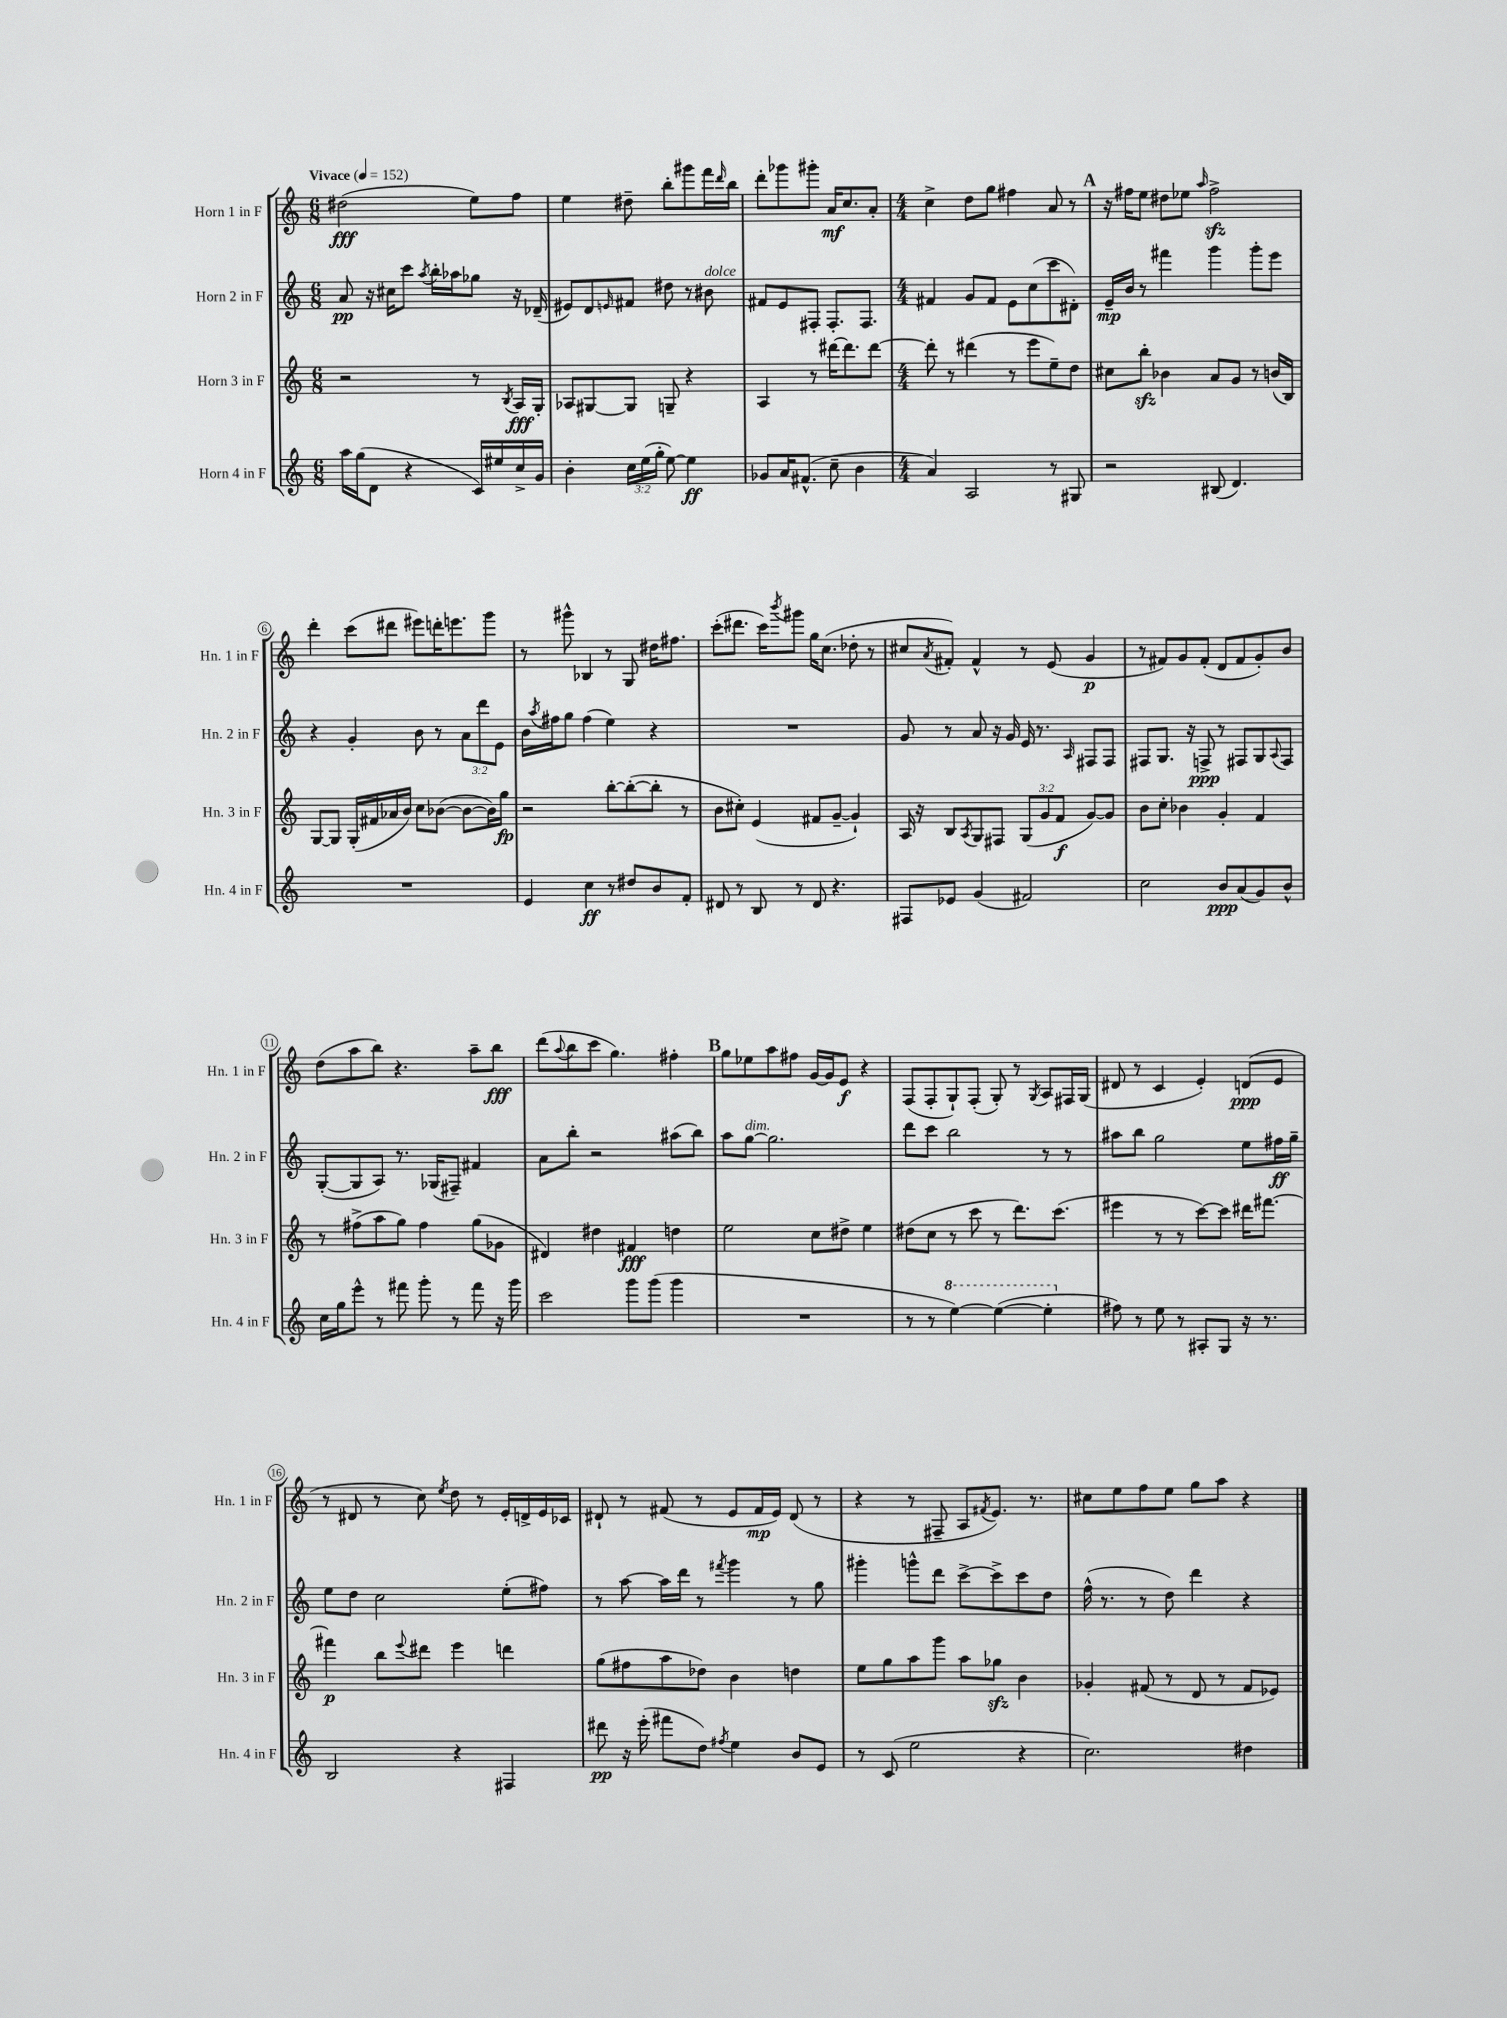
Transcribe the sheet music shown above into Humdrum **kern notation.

**kern	**dynam	**kern	**dynam	**kern	**dynam	**kern	**dynam
*part4	*part4	*part3	*part3	*part2	*part2	*part1	*part1
*staff4	*staff4	*staff3	*staff3	*staff2	*staff2	*staff1	*staff1
*I"Horn 4 in F	*	*I"Horn 3 in F	*	*I"Horn 2 in F	*	*I"Horn 1 in F	*
*I'Hn. 4 in F	*	*I'Hn. 3 in F	*	*I'Hn. 2 in F	*	*I'Hn. 1 in F	*
*clefG2	*	*clefG2	*	*clefG2	*	*clefG2	*
*k[]	*	*k[]	*	*k[]	*	*k[]	*
*M6/8	*	*M6/8	*	*M6/8	*	*M6/8	*
*MM152	*	*MM152	*	*MM152	*	*MM152	*
=1	=1	=1	=1	=1	=1	=1	=1
!	!	!	!	!	!	!LO:TX:a:B:t=Vivace	!
16aa\LL	.	2r	.	8a/	pp	(2dd#X\	fff
(16gg\J	.	.	.	.	.	.	.
8d\J	.	.	.	16r	.	.	.
.	.	.	.	16cc#X\KL	.	.	.
4r	.	.	.	8ccc\J	.	.	.
.	.	.	.	8qaa/	.	.	.
.	.	.	.	16bb'\LL	.	.	.
.	.	.	.	16aa-X\J	.	.	.
16c/LL)	.	8r	.	8gg-X\J	.	8ee\L)	.
16ee#X/	.	.	.	.	.	.	.
.	.	8qB/	.	.	.	.	.
16cc^/	.	16A/LL	fff	16r	.	8ff\J	.
16g/JJ	.	16G'/JJ	.	(16d-X~/	.	.	.
=2	=2	=2	=2	=2	=2	=2	=2
4b'\	.	8A-X/L	.	8e#X/L)	.	4ee\	.
.	.	[8G#X/	.	8d/	.	.	.
.	.	.	.	16qqen/	.	.	.
24cc\LL	.	8G#/J]	.	8f#X/J	.	8dd#X~\	.
(24ee\	.	.	.	.	.	.	.
24gg'\JJ	.	.	.	.	.	.	.
[8ee\)	.	8Gn~/	.	8dd#X\	.	8bb'\L	.
4ee\]	ff	4r	.	8r	.	8ggg#X\	.
!	!	!	!	!LO:TX:a:i:t=dolce	!	!	!
.	.	.	.	8b#X\	.	16fff\L	.
.	.	.	.	.	.	16qqddd/	.
.	.	.	.	.	.	16bb\JJ	.
=3	=3	=3	=3	=3	=3	=3	=3
8g-X/L	.	4A/	.	8f#X/L	.	8ddd'\L	.
16a/K	.	.	.	8e/	.	8ggg-X\	.
(8.f#X^^/J	.	.	.	.	.	.	.
.	.	8r	.	8F#X'/J	.	8ggg#X'\J	.
8cc~\	.	[16ddd#X\KL	.	8.F#'/L	.	16a/KL	mf
.	.	8.ddd#\]	.	.	.	8.cc/	.
4b\	.	.	.	.	.	.	.
.	.	.	.	8.F#/J	.	.	.
.	.	[8ddd#\J	.	.	.	8a'/J	.
=4	=4	=4	=4	=4	=4	=4	=4
*M4/4	*	*M4/4	*	*M4/4	*	*M4/4	*
4a/)	.	8ddd#'\]	.	4f#X/	.	4cc^\	.
.	.	8r	.	.	.	.	.
2A/	.	(4ddd#X\	.	8g/L	.	8dd\L	.
.	.	.	.	8f#/J	.	8gg\J	.
.	.	8r	.	8e\L	.	4ff#X\	.
.	.	8eee\L	.	(8cc\	.	.	.
8r	.	8ee~\)	.	8ccc\	.	8a/	.
8G#X/	.	8dd\J	.	8d#X'\J)	.	8r	.
!!LO:REH:place=s1:t=A
=5	=5	=5	=5	=5	=5	=5	=5
2r	.	8cc#X\L	.	16e~/LL	mp	16r	.
.	.	.	.	16b/JJ	.	16ff#X\KL	.
.	.	8bbzz'\J	.	8r	.	8ee\J	.
.	.	4b-X\	.	4fff#X\	.	8dd#X\L	.
.	.	.	.	.	.	8ee-X\J	.
.	.	.	.	.	.	16qqaa/	.
(8B#X/	.	8a/L	.	4ggg\	.	2ff#zz^\	.
4.d/)	.	8g/J	.	.	.	.	.
.	.	8r	.	8ggg'\L	.	.	.
.	.	(16bn/LL	.	8eee\J	.	.	.
.	.	16B/JJ)	.	.	.	.	.
!!LO:LB:g=z
=6	=6	=6	=6	=6	=6	=6	=6
1r	.	[8G/L	.	4r	.	4ddd'\	.
.	.	8G/J]	.	.	.	.	.
.	.	(16G'/LL	.	4g'/	.	(8ccc\L	.
.	.	16f#X/	.	.	.	.	.
.	.	16a-X/	.	.	.	8ddd#X\J	.
.	.	16b/JJ)	.	.	.	.	.
.	.	8cc\L	.	8b\	.	8eee#X\L)	.
.	.	([8b-X\J	.	8r	.	16dddn'\K	.
.	.	.	.	.	.	8.eeen\	.
.	.	8b-\L_	.	12a\L	.	.	.
.	.	.	.	12ddd\	.	.	.
.	.	16b-\L])	.	.	.	8ggg\J	.
.	.	.	.	12e\J	.	.	.
.	.	16gg\JJ	fp	.	.	.	.
=7	=7	=7	=7	=7	=7	=7	=7
4e/	.	2r	.	16b\LL	.	8r	.
.	.	.	.	8qaa/	.	.	.
.	.	.	.	16ff#X\J	.	.	.
.	.	.	.	8gg\J	.	8ggg#X^^\	.
4cc\	ff	.	.	(4ff#\	.	4B-X/	.
8r	.	[8bb'\L	.	4ee\)	.	8r	.
8dd#X/L	.	(8bb'\_	.	.	.	8G/	.
8b/	.	8bb'\J]	.	4r	.	16dd#X\KL	.
.	.	.	.	.	.	8.ff#X\J	.
8f'/J	.	8r	.	.	.	.	.
=8	=8	=8	=8	=8	=8	=8	=8
8d#X/	.	8b\L	.	1r	.	(8ccc'\L	.
8r	.	8cc#X'\J)	.	.	.	8.ddd#X\J	.
8B/	.	(4e/	.	.	.	.	.
.	.	.	.	.	.	16ccc\KL)	.
.	.	.	.	.	.	8qbbb/	.
8r	.	.	.	.	.	8ggg#X\J	.
8d#/	.	8f#X/L	.	.	.	16gg\KL	.
.	.	.	.	.	.	(8.cc\J	.
4.r	.	[8g~/J	.	.	.	.	.
.	.	4g`/])	.	.	.	8dd-X'\	.
.	.	.	.	.	.	8r	.
=9	=9	=9	=9	=9	=9	=9	=9
8F#X/L	.	16A/	.	8g/	.	8cc#X/L	.
.	.	16r	.	.	.	.	.
.	.	.	.	.	.	8qa/	.
8e-X/J	.	8B/L	.	8r	.	8f#X'/J)	.
.	.	8qA/	.	.	.	.	.
(4g/	.	8G/	.	8a/	.	4f#^^/	.
.	.	8F#X/J	.	16r	.	.	.
.	.	.	.	16g/	.	.	.
2f#X/)	.	(12G/L	.	16e/	.	8r	.
.	.	.	.	8.r	.	.	.
.	.	12g/	.	.	.	.	.
.	.	.	.	.	.	(8e/	.
.	.	12f/J	f	.	.	.	.
.	.	.	.	16qqA/	.	.	.
.	.	[8g/L)	.	8F#X/L	.	4g/	p
.	.	8g/J]	.	8F#/J	.	.	.
=10	=10	=10	=10	=10	=10	=10	=10
2cc\	.	8b\L	.	8F#X/L	.	8r	.
.	.	8cc'\J	.	8.G/J	.	8f#X/L)	.
.	.	4b-X\	.	.	.	8g/	.
.	.	.	.	16r	.	.	.
.	.	.	.	8Fn^/	ppp	(8f#'/J	.
8b/L	ppp	4g'/	.	8r	.	8d/L	.
(8a/	.	.	.	8F#X/L	.	8f#/	.
8g/)	.	4f/	.	8G/	.	8g'/)	.
.	.	.	.	8qqA/	.	.	.
8b^^/J	.	.	.	8F#/J	.	8b/J	.
!!LO:LB:g=z
=11	=11	=11	=11	=11	=11	=11	=11
16cc\LL	.	8r	.	([8G'/L	.	(8dd\L	.
16gg\J	.	.	.	.	.	.	.
8eee^^\J	.	(8ff#X^\L	.	8G/]	.	8aa\	.
8r	.	8aa\	.	8A/J)	.	8bb\J)	.
8fff#X\	.	8gg\J)	.	8.r	.	4.r	.
8ggg'\	.	4ff#\	.	.	.	.	.
.	.	.	.	(16G-X/KL	.	.	.
8r	.	.	.	8F#X~/J)	.	.	.
8fff#\	.	(8gg\L	.	4f#X/	.	8aa~\L	.
16r	.	8g-X\J	.	.	.	8bb\J	fff
16ggg\	.	.	.	.	.	.	.
=12	=12	=12	=12	=12	=12	=12	=12
2ccc\	.	4d#X/)	.	8a\L	.	(8ddd\L	.
.	.	.	.	.	.	8qqaa/	.
.	.	.	.	8bb'\J	.	8bb\	.
.	.	4dd#X\	.	2r	.	8ccc\J	.
.	.	.	.	.	.	4.gg\)	.
8ggg\L	.	4f#X/	fff	.	.	.	.
(8ggg\J	.	.	.	.	.	.	.
4ggg\	.	4ddn\	.	(8aa#X\L	.	4ff#X'\	.
.	.	.	.	8bb\J)	.	.	.
!!LO:REH:place=s1:t=B
=13	=13	=13	=13	=13	=13	=13	=13
1r	.	2ee\	.	8aa\L	.	8gg\L	.
!	!	!	!	!LO:TX:a:i:t=dim.	!	!	!
.	.	.	.	[8gg\J	.	8ee-X\	.
.	.	.	.	2.gg\]	.	8aa\	.
.	.	.	.	.	.	8ff#X\J	.
.	.	8cc\L	.	.	.	[16g/LL	.
.	.	.	.	.	.	16g/J]	.
.	.	8dd#X^\J	.	.	.	8e/J	f
.	.	4ee\	.	.	.	4r	.
=14	=14	=14	=14	=14	=14	=14	=14
8r	.	(8dd#X\L	.	8ddd\L	.	(8F/L	.
8r	.	8cc\J	.	8ccc\J	.	8F'/	.
*8va	*	*	*	*	*	*	*
[4eee\)	.	8r	.	2bb\	.	8G`/)	.
.	.	8ccc\	.	.	.	(8F'/J	.
(4eee\_	.	8r	.	.	.	8G'/)	.
.	.	8.ddd\L)	.	.	.	8r	.
.	.	.	.	.	.	8qG/	.
4eee'\]	.	.	.	8r	.	8A/L	.
.	.	(8.ccc\J	.	.	.	.	.
.	.	.	.	8r	.	16F#X/L	.
.	.	.	.	.	.	(16G/JJ	.
=15	=15	=15	=15	=15	=15	=15	=15
*X8va	*	*	*	*	*	*	*
8ff#X\)	.	4eee#X\	.	8aa#X\L	.	8d#X/	.
8r	.	.	.	8bb\J	.	8r	.
8ee\	.	8r	.	2gg\	.	4c/	.
8r	.	8r	.	.	.	.	.
8A#X'/L	.	[8ccc\L)	.	.	.	4e'/)	.
8G/J	.	8ccc\J]	.	.	.	.	.
16r	.	16ddd#X\KL	.	8ee\L	.	(8dn/L	ppp
8.r	.	[8.fff#X\J	.	.	.	.	.
.	.	.	.	16ff#X\L	ff	8e/J	.
.	.	.	.	16gg~\JJ	.	.	.
!!LO:LB:g=z
=16	=16	=16	=16	=16	=16	=16	=16
2B/	.	4fff#X\]	p	8ee\L	.	8r	.
.	.	.	.	8dd\J	.	8d#X/	.
.	.	8bb\L	.	2cc\	.	8r	.
.	.	8qqeee/	.	.	.	.	.
.	.	8ddd#X\J	.	.	.	8cc\)	.
.	.	.	.	.	.	8qee/	.
4r	.	4eee\	.	.	.	8dd\	.
.	.	.	.	.	.	8r	.
4F#X/	.	4dddn\	.	(8ee'\L	.	16e'/LL	.
.	.	.	.	.	.	16dn^/	.
.	.	.	.	8ff#X\J)	.	16e/	.
.	.	.	.	.	.	16c-X/JJ	.
=17	=17	=17	=17	=17	=17	=17	=17
8ddd#X\	pp	(8gg\L	.	8r	.	8d#X`/	.
16r	.	8ff#X\	.	[8aa\	.	8r	.
(16eee'\	.	.	.	.	.	.	.
8fff#X\L	.	8aa\	.	16aa\LL]	.	(8f#X/	.
.	.	.	.	16ddd\JJ	.	.	.
8dd\J)	.	8dd-X\J)	.	8r	.	8r	.
8qff#X/	.	.	.	8qfff#X/	.	.	.
4ee\	.	4b\	.	4ggg\	.	8e/L	.
.	.	.	.	.	.	16f#/L	mp
.	.	.	.	.	.	16e/JJ)	.
8b/L	.	4ddn\	.	8r	.	(8d#/	.
8e/J	.	.	.	8gg\	.	8r	.
=18	=18	=18	=18	=18	=18	=18	=18
8r	.	8ee\L	.	4ggg#X'\	.	4r	.
(8c/	.	8gg\	.	.	.	.	.
2ee\	.	8aa\	.	8gggn^^\L	.	8r	.
.	.	8ggg\J	.	8ddd\J	.	8F#X~/	.
.	.	8aa\L	.	[8ccc^\L	.	8A/L	.
.	.	.	.	.	.	8qf#X/	.
.	.	8gg-Xzz\J	.	8ccc^\]	.	8.e/J)	.
4r	.	4b\	.	8ccc\	.	.	.
.	.	.	.	.	.	8.r	.
.	.	.	.	8dd\J	.	.	.
=19	=19	=19	=19	=19	=19	=19	=19
2.cc\)	.	4g-X'/	.	(16ff^^\	.	8cc#X\L	.
.	.	.	.	8.r	.	.	.
.	.	.	.	.	.	8ee\	.
.	.	(8f#X/	.	8r	.	8ff\	.
.	.	8r	.	8dd\)	.	8ee\J	.
.	.	8d/	.	4ddd\	.	8gg\L	.
.	.	8r	.	.	.	8aa\J	.
4dd#X\	.	8f#/L	.	4r	.	4r	.
.	.	8e-X/J)	.	.	.	.	.
==	==	==	==	==	==	==	==
*-	*-	*-	*-	*-	*-	*-	*-
